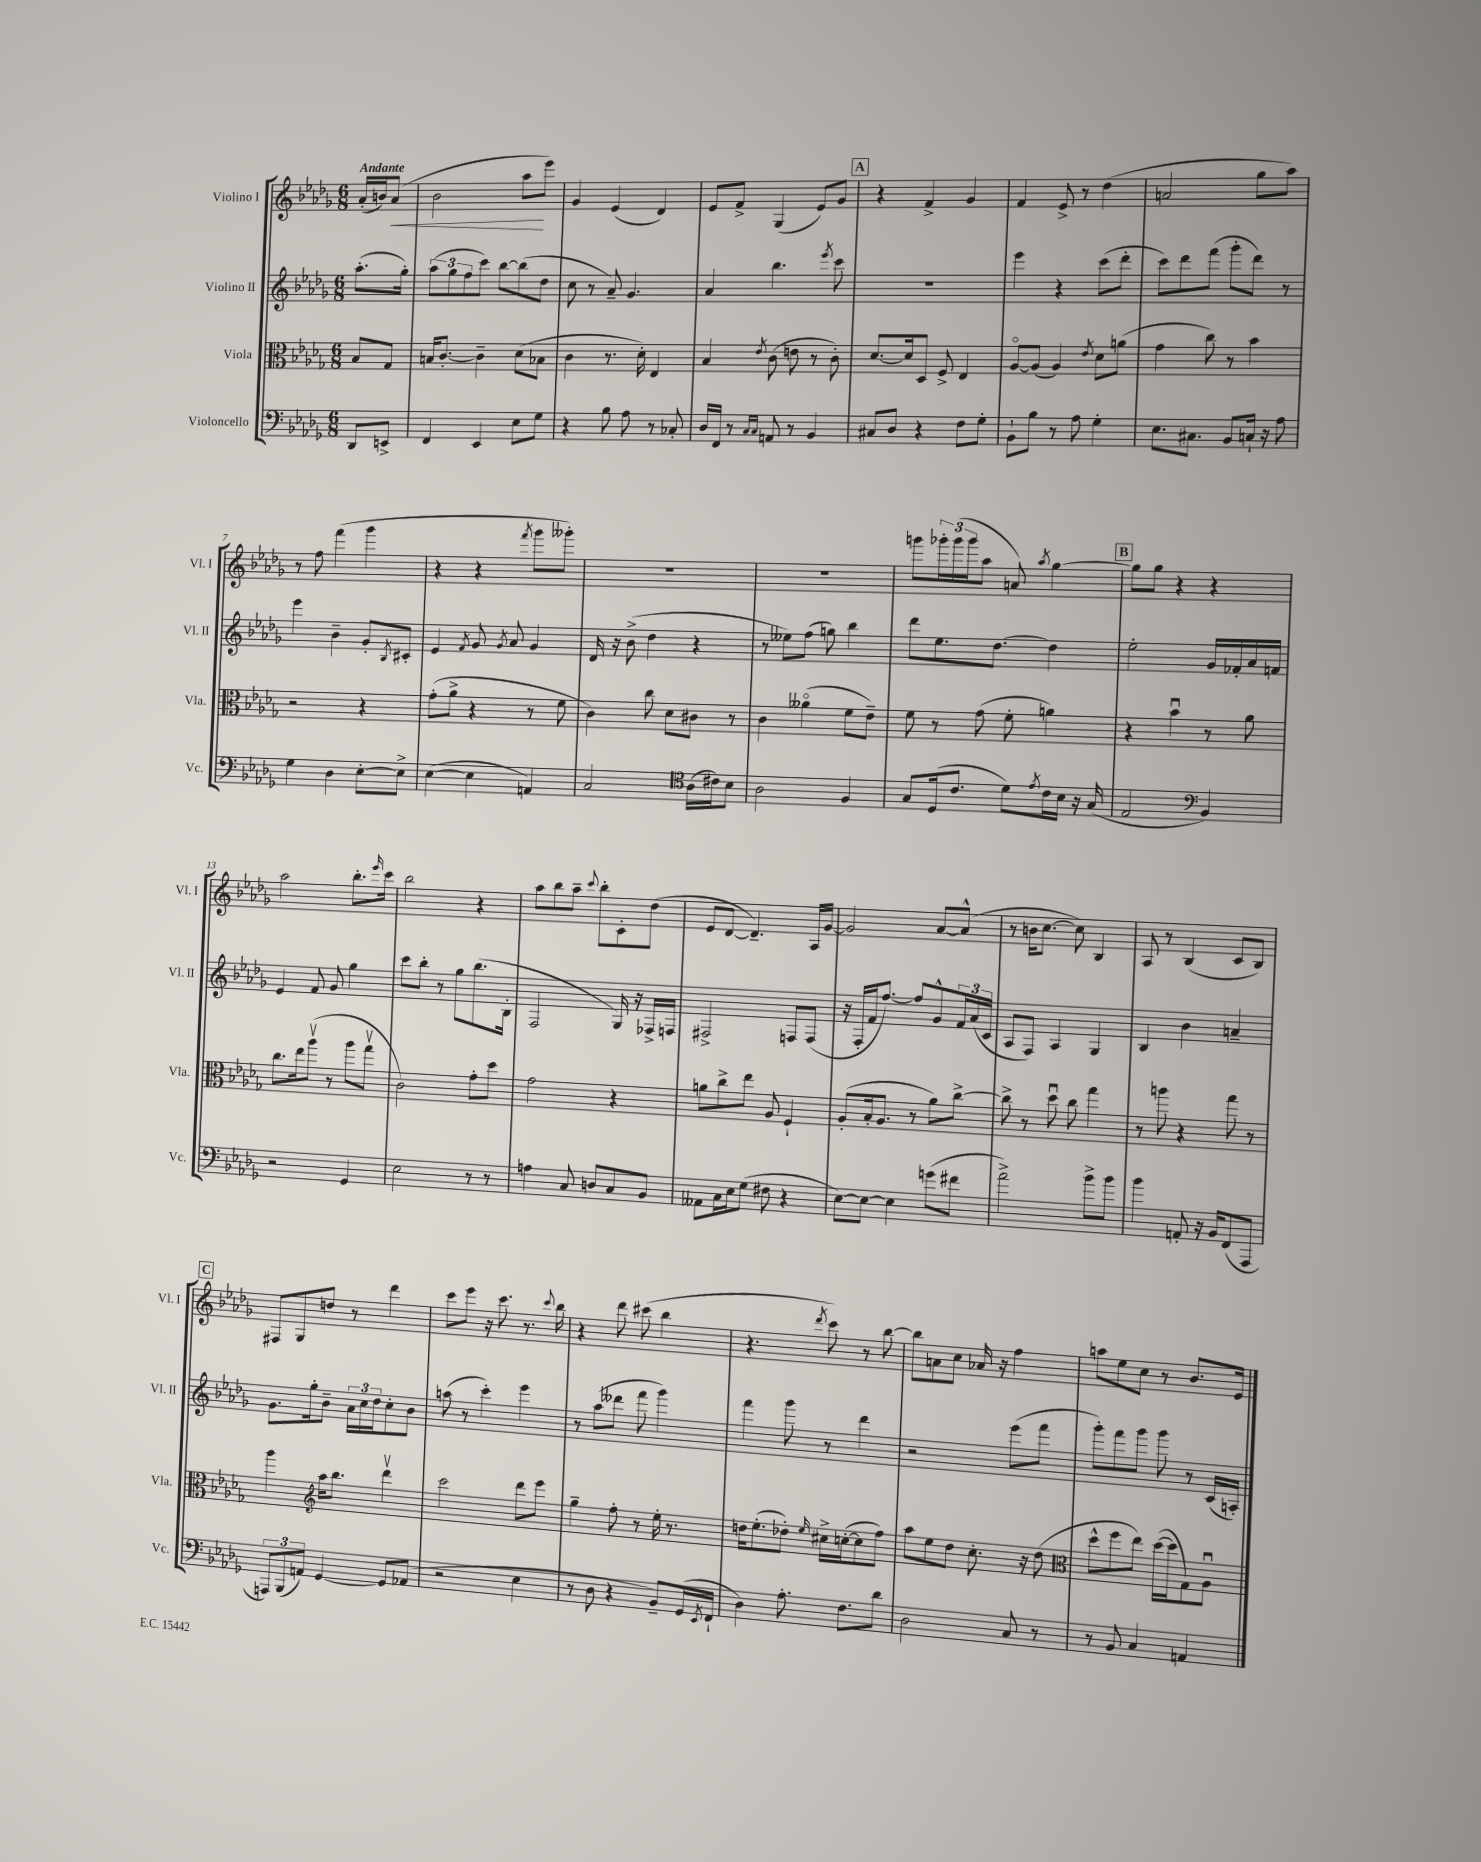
<<
\new StaffGroup <<
\new Staff = "s0" \with { instrumentName = "Violino I" shortInstrumentName = "Vl. I" } {
    \clef treble \key des \major \numericTimeSignature \time 6/8 \partial 4 \tempo "Andante"
    aes'16-.( b'16) aes'8\<( |
    bes'2 aes''8\! ees'''8) |
    ges'4 ees'4( des'4) |
    ees'8 f'8-> ges4( ees'8) ges'8 |
    \mark \markup { \box "A" } r4 f'4-> ges'4 |
    f'4 ees'8-> r8 des''4( |
    a'2 ges''8 aes''8) |
    r8 f''8 f'''4( ges'''4 |
    r4 r4 \acciaccatura { f'''8 } ges'''8 geses'''8-.) |
    R2. |
    R2. |
    g'''8 \tuplet 3/2 { ges'''16-. ges'''16( ges'''16 } aes''8 a'8) \acciaccatura { aes''8 } ges''4~ |
    \mark \markup { \box "B" } ges''8 ges''8 r4 r4 |
    aes''2 bes''8.-. \grace { ees'''16 } c'''16 |
    bes''2 r4 |
    aes''8 bes''8 aes''8-- \appoggiatura { c'''8 } bes''8-. c'8-. des''8( |
    ees'8 des'8~ des'4.--) aes16 ges'16~ |
    ges'2 aes'8~ aes'8-^( |
    r8 b'16 c''8.~ c''8) bes4 |
    aes8 r8 bes4( c'8 bes8) |
    \mark \markup { \box "C" } fis8 ges8 d''8 r8 des'''4 |
    c'''8 ees'''8 r16 c'''8. r8. \appoggiatura { c'''8 } bes''16 |
    r4 des'''8 cis'''8( bes''4 |
    r4. \acciaccatura { des'''8 } c'''8) r8 bes''8~ |
    bes''8 a'8 c''8 aes'16 r16 f''4 |
    a''8 ees''8 c''8 r8 bes'8. ees'16 \bar "|." |
}
\new Staff = "s1" \with { instrumentName = "Violino II" shortInstrumentName = "Vl. II" } {
    \clef treble \key des \major \numericTimeSignature \time 6/8 \partial 4
    aes''8.-.( ges''16-.) |
    \tuplet 3/2 { aes''8( ges''8 f''8 } c'''8) bes''8~ bes''8( des''8 |
    c''8 r8 aes'8--) ges'4. |
    aes'4 bes''4. \acciaccatura { ees'''8 } c'''8 |
    \mark \markup { \box "A" } R2. |
    ees'''4 r4 c'''8( des'''8-. |
    c'''8) des'''8 f'''8( ges'''8-. des'''8) r8 |
    ees'''4 bes'4-- ges'8-. \acciaccatura { bes8 } cis'8-. |
    ees'4 \acciaccatura { f'8 } ges'8 \acciaccatura { ges'8 } aes'8 ges'4 |
    des'16 r16 bes'8->( des''4 r4 |
    r8 eeses''8) f''8( g''8) bes''4 |
    des'''8 ees''8. des''8.~ des''4 |
    \mark \markup { \box "B" } ees''2-. ges'16 fes'16-. aes'16 f'16 |
    ees'4 f'8 ges'8 ges''4 |
    c'''8 bes''8-. r8 ges''8 bes''8.( bes16-. |
    f2 ges16) r16 fes16-> f16 |
    fis2-> f8 f8( |
    r16 f16-. f'16 f''8.~) f''8 ges'8-^ \tuplet 3/2 { f'16 aes'16( c'16 } |
    aes8 f8) aes4 ges4 |
    bes4 bes'4 a'4-- |
    \mark \markup { \box "C" } ges'8. ges''16-. bes'8-- \tuplet 3/2 { aes'16 c''16 des''16 } c''8-. bes'8 |
    a''8( r8 c'''4-.) ees'''4 |
    r8 aes''8( deses'''8 f'''8 ges'''4) |
    f'''4 ges'''8 r8 des'''4 |
    r2 ees'''8( f'''8 |
    ges'''8-.) f'''8 ges'''8 ges'''8 r8 c'16( a16-.) \bar "|." |
}
\new Staff = "s2" \with { instrumentName = "Viola" shortInstrumentName = "Vla." } {
    \clef alto \key des \major \numericTimeSignature \time 6/8 \partial 4
    bes8 ges8 |
    b16 c'8.~-. c'4-- des'8( bes8 |
    c'4 r8. des'16-.) ees4 |
    bes4 \acciaccatura { ees'8 } c'8( e'8 r8 c'8-.) |
    \mark \markup { \box "A" } des'8.~ des'16 des8 f8-> ees4 |
    aes8~\flageolet aes8( aes4) \acciaccatura { ees'8 } des'8 a'8( |
    ges'4 c''8) r8 bes'4 |
    r2 r4 |
    ges'8-.( aes'8-> r4 r8 f'8 |
    c'4) c''8 des'8 cis'8 r8 |
    c'4 aeses'4\flageolet( f'8 ees'8--) |
    f'8 r8 ges'8( f'8-. a'4) |
    \mark \markup { \box "B" } r4 bes'4\downbow r8 aes'8 |
    c''8. ees''16 aes''8\upbow( r8 aes''8 ges''8\upbow |
    c'2) ges'8-. des''8 |
    ges'2 r4 |
    a'8 c''8-> ees''8 aes8 f4-! |
    aes8-.( bes16-. aes8. r8 aes'8) c''8~-> |
    c''8-> r8 des''8\downbow c''8 ges''4 |
    r8 a''8 r4 ges''8 r8 |
    \mark \markup { \box "C" } aes''4 \clef treble aes''16 bes''8. des'''4\upbow |
    c'''2 des'''8 ees'''8 |
    ges''4-- f''8-. r8 ees''16-. r8. |
    d''16 ees''8.-.( des''8-.) \grace { ees''16 } cis''16-> c''16~-.( c''8 f''8) |
    aes''8 ees''8 des''8 c''8.-. r16 des''8( |
    \clef alto des''8-^ f''8 ees''8) des''16~( des''16 ges8) aes8\downbow \bar "|." |
}
\new Staff = "s3" \with { instrumentName = "Violoncello" shortInstrumentName = "Vc." } {
    \clef bass \key des \major \numericTimeSignature \time 6/8 \partial 4
    des,8 e,8-> |
    f,4 ees,4 ees8 ges8 |
    r4 bes8 aes8 r8 ces8-. |
    des16 f,16 r8 \grace { c16 c16 } a,8 r8 bes,4 |
    \mark \markup { \box "A" } cis8 des8 r4 f8 ges8-. |
    bes,8-! bes8 r8 aes8 ges4-. |
    ees8. cis8. bes,8 c16-! r16 aes8 |
    ges4 des4 ees8~-. ees8-> |
    ees4~( ees4 a,4) |
    c2 \clef tenor aes16( cis'16) bes8 |
    aes2 f4 |
    ges8 des16( c'8. des'8) \acciaccatura { ees'8 } c'16 bes16 r16 ges16( |
    \mark \markup { \box "B" } ees2 \clef bass bes,4) |
    r2 ges,4 |
    ees2 r8 r8 |
    a4 c8 d8 c8 bes,8 |
    aeses,8 c16 ees16 ges8( fis8 r4 |
    ees8~) ees8~ ees4 g'8( fis'8 |
    aes'2->) bes'8-> bes'8 |
    bes'4 a,8-. r16 bes,16 f,8( aes,,8 |
    \mark \markup { \box "C" } \tuplet 3/2 { a,,8) bes,,8( a,8) } ges,4~ ges,8 aes,8( |
    r2 ees4 |
    r8 des8 r4 bes,8--) ges,16( \acciaccatura { ees,8 } f,16-! |
    des4) aes8.-. f8. des'8 |
    des2 c8 r8 |
    r8 bes,8 c4 a,4 \bar "|." |
}
>>
>>
